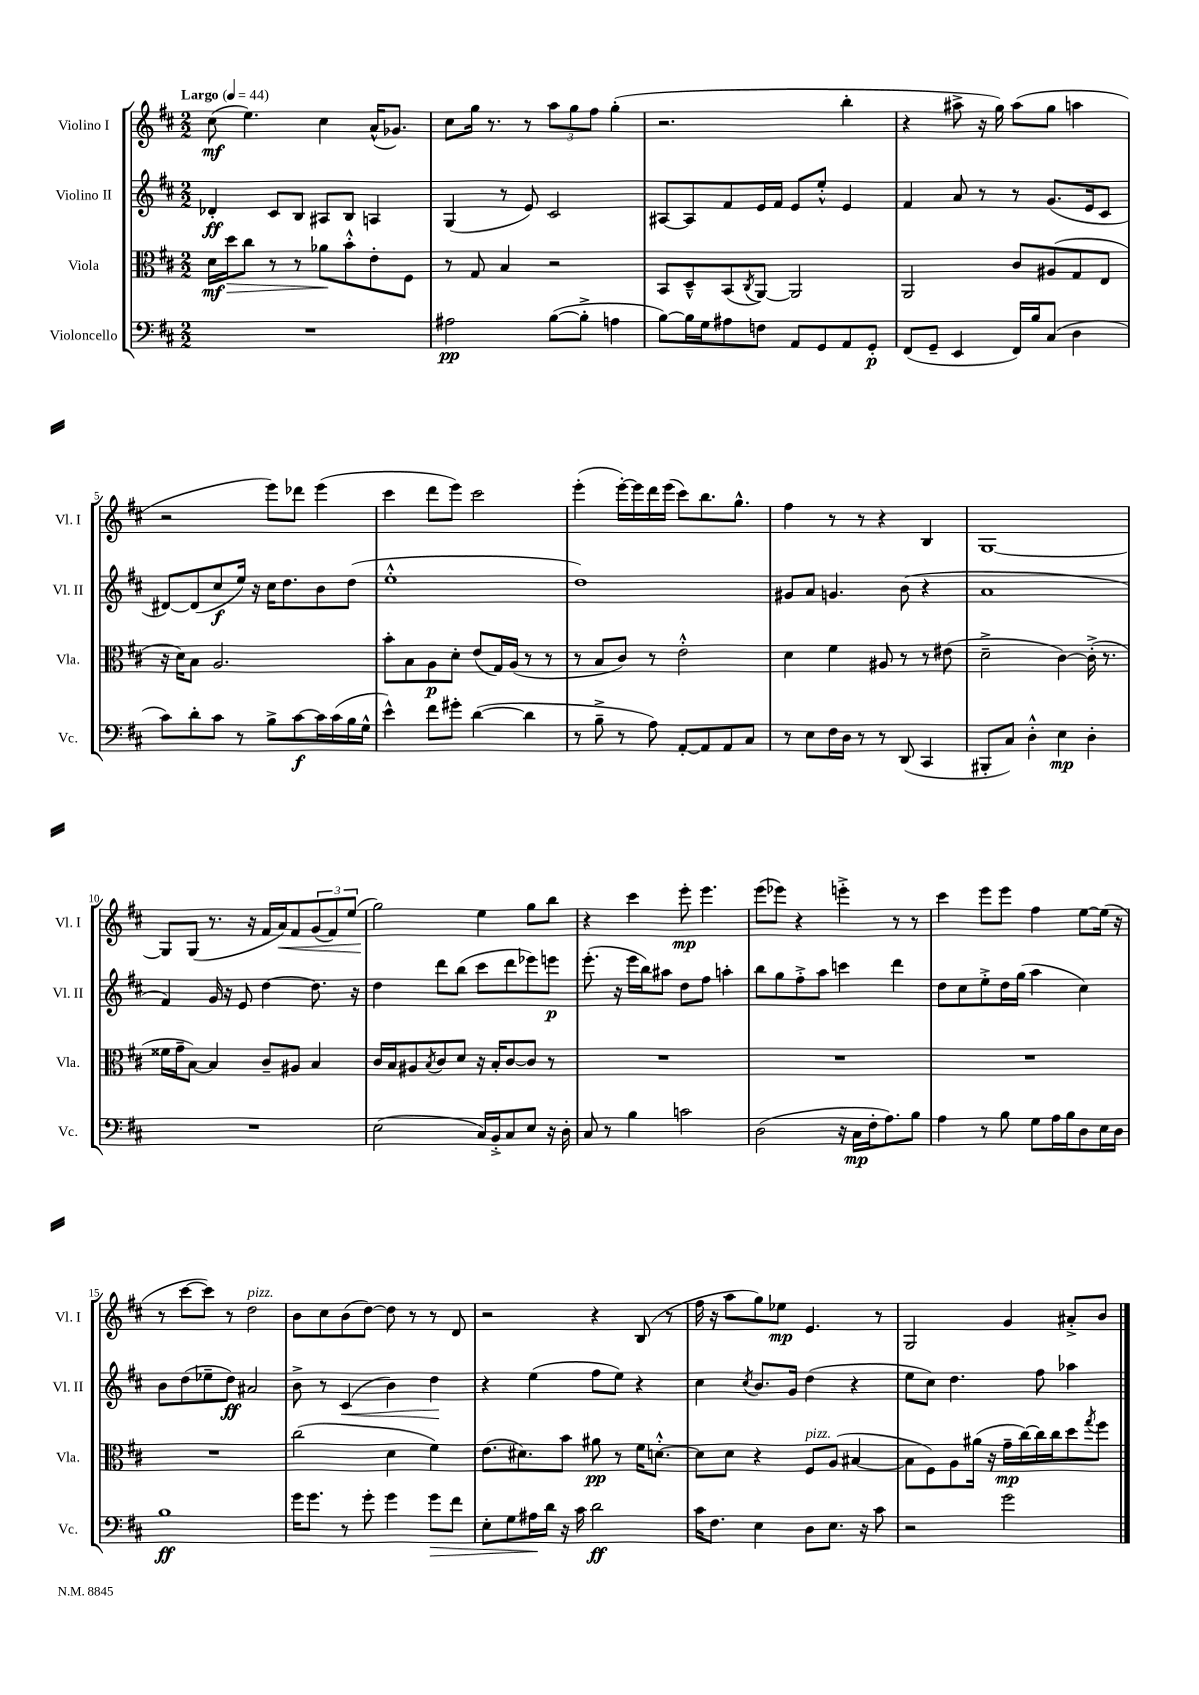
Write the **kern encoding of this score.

**kern	**dynam	**kern	**dynam	**kern	**dynam	**kern	**dynam
*part4	*part4	*part3	*part3	*part2	*part2	*part1	*part1
*staff4	*staff4	*staff3	*staff3	*staff2	*staff2	*staff1	*staff1
*I"Violoncello	*	*I"Viola	*	*I"Violino II	*	*I"Violino I	*
*I'Vc.	*	*I'Vla.	*	*I'Vl. II	*	*I'Vl. I	*
*clefF4	*	*clefC3	*	*clefG2	*	*clefG2	*
*k[f#c#]	*	*k[f#c#]	*	*k[f#c#]	*	*k[f#c#]	*
*M2/2	*	*M2/2	*	*M2/2	*	*M2/2	*
*MM44	*	*MM44	*	*MM44	*	*MM44	*
=1	=1	=1	=1	=1	=1	=1	=1
!	!	!	!	!	!	!LO:TX:a:B:t=Largo	!
1r	.	16d\LL	mf	4d-X'/	ff	(8cc#\	mf
!	!	!	!LO:HP:b	!	!	!	!
.	.	16dd\J	>	.	.	.	.
.	.	8cc#\J	.	.	.	4.ee\)	.
.	.	8r	.	8c#/L	.	.	.
.	.	8r	.	8B/J	.	.	.
.	.	8a-X\L	.	8A#X/L	.	4cc#\	.
.	.	8b'^^\	]	8B/J	.	.	.
.	.	8e'\	.	4An/	.	(16a^^/KL	.
.	.	.	.	.	.	8.g-X/J)	.
.	.	8F#\J	.	.	.	.	.
=2	=2	=2	=2	=2	=2	=2	=2
2A#X\	pp	8r	.	(4G/	.	8cc#\L	.
.	.	8G/	.	.	.	16gg\Jk	.
.	.	.	.	.	.	8.r	.
.	.	4B/	.	8r	.	.	.
.	.	.	.	8e/)	.	8r	.
([8B\L	.	2r	.	2c#/	.	12aa\L	.
.	.	.	.	.	.	12gg\	.
8B'^\J]	.	.	.	.	.	.	.
.	.	.	.	.	.	12ff#\J	.
4An\	.	.	.	.	.	(4gg'\	.
=3	=3	=3	=3	=3	=3	=3	=3
[8B\L)	.	8BB/L	.	[8A#X/L	.	2.r	.
16B\L]	.	8D~^^/	.	8A#/]	.	.	.
16G\J	.	.	.	.	.	.	.
8A#X\	.	(8BB/	.	8f#/	.	.	.
.	.	8qC#/	.	.	.	.	.
8Fn\J	.	[8AA/J)	.	16e/L	.	.	.
.	.	.	.	16f#/JJ	.	.	.
8AA/L	.	2AA/]	.	8e/L	.	.	.
8GG/	.	.	.	8ee'^^/J	.	.	.
8AA/	.	.	.	4e/	.	4bb'\	.
8GG'/J	p	.	.	.	.	.	.
=4	=4	=4	=4	=4	=4	=4	=4
(8FF#/L	.	2AA/	.	4f#/	.	4r	.
8GG~/J	.	.	.	.	.	.	.
4EE/	.	.	.	8a/	.	8aa#X^\	.
.	.	.	.	8r	.	16r	.
.	.	.	.	.	.	16gg\)	.
16FF#/LL)	.	8c#/L	.	8r	.	(8aa#\L	.
16B/J	.	.	.	.	.	.	.
(8C#/J	.	(8A#X/	.	(8.g/L	.	8gg\J	.
4D\	.	8G/	.	.	.	4aan\	.
.	.	.	.	16e/k	.	.	.
.	.	8E/J	.	8c#/J	.	.	.
!!LO:LB:g=z
=5	=5	=5	=5	=5	=5	=5	=5
8c#\L)	.	16r	.	[8d#X/L)	.	2r	.
.	.	16d\KL)	.	.	.	.	.
8d'\	.	8B\J	.	(8d#/]	.	.	.
8c#\J	.	2.A/	.	8cc#/	f	.	.
8r	.	.	.	16ee/Jk)	.	.	.
.	.	.	.	16r	.	.	.
8B^\L	.	.	.	16cc#\KL	.	8eee\L)	.
.	.	.	.	8.dd\	.	.	.
[8c#\	f	.	.	.	.	8ddd-X\J	.
16c#\L]	.	.	.	8b\	.	(4eee\	.
(16c#\	.	.	.	.	.	.	.
16B\	.	.	.	(8dd\J	.	.	.
16G^^\JJ	.	.	.	.	.	.	.
=6	=6	=6	=6	=6	=6	=6	=6
4e^^\)	.	8b'\L	.	1ee'^^	.	4ccc#\	.
.	.	8B\	.	.	.	.	.
8f#\L	.	8A\	p	.	.	8ddd\L	.
8g#X'\J	.	8d'\J	.	.	.	8eee\J)	.
([4d\	.	(8e/L	.	.	.	2ccc#\	.
.	.	16G/L)	.	.	.	.	.
.	.	(16A/JJ	.	.	.	.	.
4d\]	.	8r	.	.	.	.	.
.	.	8r	.	.	.	.	.
=7	=7	=7	=7	=7	=7	=7	=7
8r	.	8r	.	1dd)	.	(4eee'\	.
8B~^\	.	8B/L	.	.	.	.	.
8r	.	8c#/J)	.	.	.	[16eee'\LL)	.
.	.	.	.	.	.	16eee\]	.
8A\)	.	8r	.	.	.	16ddd\	.
.	.	.	.	.	.	(16eee\JJ	.
[8AA'/L	.	2e'^^\	.	.	.	8ccc#\L)	.
8AA/]	.	.	.	.	.	8.bb\	.
8AA/	.	.	.	.	.	.	.
.	.	.	.	.	.	8.gg^^\J	.
8C#/J	.	.	.	.	.	.	.
=8	=8	=8	=8	=8	=8	=8	=8
8r	.	4d\	.	8g#X/L	.	4ff#\	.
8E\L	.	.	.	8a/J	.	.	.
16F#\L	.	4f#\	.	4.gn/	.	8r	.
16D\JJ	.	.	.	.	.	.	.
8r	.	.	.	.	.	8r	.
8r	.	8A#X/	.	.	.	4r	.
(8DD/	.	8r	.	(8b\	.	.	.
4CC#/	.	8r	.	4r	.	4B/	.
.	.	(8e#X\	.	.	.	.	.
=9	=9	=9	=9	=9	=9	=9	=9
8BBB#X'/L	.	2d~^\	.	1a	.	[1G	.
8C#/J)	.	.	.	.	.	.	.
4D'^^\	.	.	.	.	.	.	.
4E\	mp	[4c#\)	.	.	.	.	.
4D'\	.	(16c#'^\]	.	.	.	.	.
.	.	8.r	.	.	.	.	.
!!LO:LB:g=z
=10	=10	=10	=10	=10	=10	=10	=10
1r	.	16f##X\LL	.	4f#/)	.	8G/L]	.
.	.	16g~\J	.	.	.	.	.
.	.	[8B\J)	.	.	.	(8G/J	.
.	.	4B/]	.	16g/	.	8.r	.
.	.	.	.	16r	.	.	.
.	.	.	.	8e/	.	.	.
.	.	.	.	.	.	16r	.
.	.	8c#~/L	.	[4dd\	.	16f#/LL	.
!	!	!	!	!	!	!	!LO:HP:b
.	.	.	.	.	.	16a/J)	<
.	.	8A#X/J	.	.	.	8f#/	.
.	.	4B/	.	8.dd\]	.	(12g/	.
.	.	.	.	.	.	12f#/)	.
.	.	.	.	.	.	(12ee/J	.
.	.	.	.	16r	.	.	.
=11	=11	=11	=11	=11	=11	=11	=11
(2E\	.	16c#/LL	.	4dd\	.	2gg\)	.
.	.	16B/J	.	.	.	.	.
.	.	8A#X/	.	.	.	.	.
.	.	8qB/	.	.	.	.	.
.	.	8c#/	.	8ddd\L	.	.	.
.	.	8d/J	.	(8bb\J	.	.	.
16C#/LL)	.	16r	.	8ccc#\L	.	4ee\	[
16BB'^/J	.	16B'/KL	.	.	.	.	.
8C#/	.	[8c#/	.	8ddd\	.	.	.
8E/J	.	8c#/J]	.	8eee-X\)	.	8gg\L	.
16r	.	8r	.	8eeen\J	p	8bb\J	.
16D'\	.	.	.	.	.	.	.
=12	=12	=12	=12	=12	=12	=12	=12
8C#/	.	1r	.	(8.eee'\	.	4r	.
8r	.	.	.	.	.	.	.
.	.	.	.	16r	.	.	.
4B\	.	.	.	16eee\LL	.	4ccc#\	.
.	.	.	.	16bb\J)	.	.	.
.	.	.	.	8aa#X\J	.	.	.
2cn\	.	.	.	8dd\L	.	8eee'\	mp
.	.	.	.	8ff#\J	.	4.eee\	.
.	.	.	.	4aan'\	.	.	.
=13	=13	=13	=13	=13	=13	=13	=13
(2D\	.	1r	.	8bb\L	.	(8eee\L	.
.	.	.	.	8gg\	.	8eee-X\J)	.
.	.	.	.	8ff#'^\	.	4r	.
.	.	.	.	8aa\J	.	.	.
16r	.	.	.	4cccn\	.	4eeen'^\	.
16C#\LL	mp	.	.	.	.	.	.
16F#'\J	.	.	.	.	.	.	.
8.A\)	.	.	.	.	.	.	.
.	.	.	.	4ddd\	.	8r	.
8B\J	.	.	.	.	.	8r	.
=14	=14	=14	=14	=14	=14	=14	=14
4A\	.	1r	.	8dd\L	.	4ccc#\	.
.	.	.	.	8cc#\	.	.	.
8r	.	.	.	8ee'^\	.	8eee\L	.
8B\	.	.	.	16dd\L	.	8eee\J	.
.	.	.	.	(16gg\JJ	.	.	.
8G\L	.	.	.	4aa\	.	4ff#\	.
16A\L	.	.	.	.	.	.	.
16B\J	.	.	.	.	.	.	.
8D\	.	.	.	4cc#\)	.	[8ee\L	.
16E\L	.	.	.	.	.	(16ee\Jk]	.
16D\JJ	.	.	.	.	.	16r	.
!!LO:LB:g=z
=15	=15	=15	=15	=15	=15	=15	=15
1B	ff	1r	.	8b\L	.	8r	.
.	.	.	.	(8dd\	.	[8ccc#\L	.
.	.	.	.	8ee-X~\	.	8ccc#\J])	.
.	.	.	.	8dd\J)	ff	8r	.
!	!	!	!	!	!	!LO:TX:a:i:t=pizz.	!
.	.	.	.	2a#X/	.	2dd\	.
=16	=16	=16	=16	=16	=16	=16	=16
16g\KL	.	(2cc#\	.	8b^\	.	8b\L	.
8.g\J	.	.	.	.	.	.	.
.	.	.	.	8r	.	8cc#\	.
!	!	!	!	!	!LO:HP:b	!	!
8r	.	.	.	(4c#/	<	(8b\	.
8g'\	.	.	.	.	.	[8dd\J)	.
4g\	.	4d\	.	4b\)	.	8dd\]	.
.	.	.	.	.	.	8r	.
!	!LO:HP:b	!	!	!	!	!	!
8g\L	>	4f#\)	.	4dd\	.	8r	.
8f#\J	.	.	.	.	.	8d/	.
.	.	.	.	.	[	.	.
=17	=17	=17	=17	=17	=17	=17	=17
8E'\L	.	(8.e\L	.	4r	.	2r	.
8G\	.	.	.	.	.	.	.
.	.	8.d#X\)	.	.	.	.	.
16A#X\L	.	.	.	(4ee\	.	.	.
16d\JJ	]	.	.	.	.	.	.
16r	.	8b\J	.	.	.	.	.
16c#\	.	.	.	.	.	.	.
2d\	ff	8a#X\	pp	8ff#\L	.	4r	.
.	.	8r	.	8ee\J)	.	.	.
.	.	16f#\KL	.	4r	.	(8B/	.
.	.	[8.dn'^^\J	.	.	.	.	.
.	.	.	.	.	.	8r	.
=18	=18	=18	=18	=18	=18	=18	=18
16c#\KL	.	8d\L]	.	4cc#\	.	16ff#\	.
8.F#\J	.	.	.	.	.	16r	.
.	.	8d\J	.	.	.	8aa\L	.
.	.	.	.	8qcc#/	.	.	.
4E\	.	4r	.	8.b/L	.	8gg\)	.
.	.	.	.	.	.	8ee-X\J	mp
.	.	.	.	16g/Jk	.	.	.
!	!	!LO:TX:a:i:t=pizz.	!	!	!	!	!
8D\L	.	8F#/L	.	(4dd\	.	4.e/	.
8.E\J	.	(8A/J	.	.	.	.	.
.	.	[4B#X/	.	4r	.	.	.
16r	.	.	.	.	.	.	.
8c#\	.	.	.	.	.	8r	.
=19	=19	=19	=19	=19	=19	=19	=19
2r	.	8B#\L]	.	8ee\L	.	2G/	.
.	.	8F#\)	.	8cc#\J)	.	.	.
.	.	8A\	.	4.dd\	.	.	.
.	.	(16a#X\Jk	.	.	.	.	.
.	.	16r	.	.	.	.	.
2g\	.	16g~\LL	mp	.	.	4g/	.
.	.	[16cc#\)	.	.	.	.	.
.	.	16cc#\]	.	8ff#\	.	.	.
.	.	16cc#\J	.	.	.	.	.
.	.	8dd\	.	4aa-X\	.	8a#X'^/L	.
.	.	8qgg/	.	.	.	.	.
.	.	8ff#\J	.	.	.	8b/J	.
==	==	==	==	==	==	==	==
*-	*-	*-	*-	*-	*-	*-	*-
